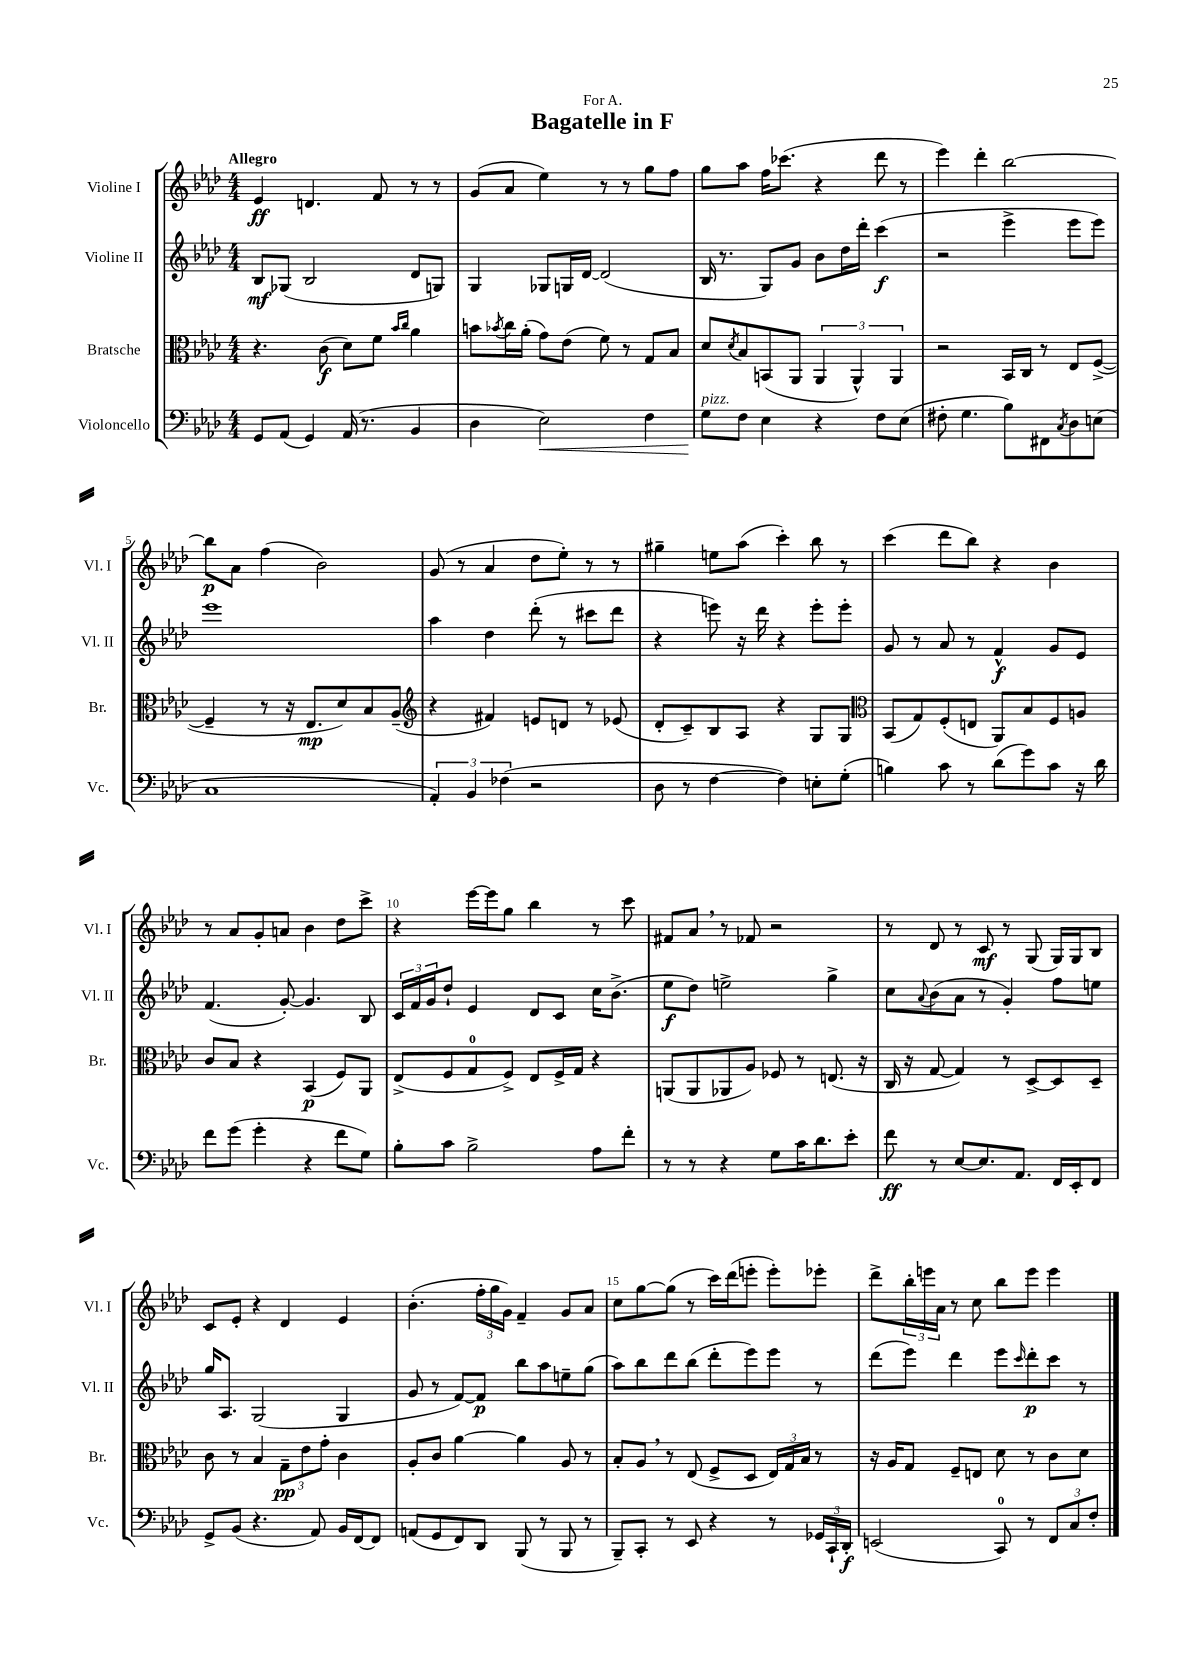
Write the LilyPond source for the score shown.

\header { title = "Bagatelle in F" dedication = "For A." }
<<
\new StaffGroup <<
\new Staff = "s0" \with { instrumentName = "Violine I" shortInstrumentName = "Vl. I" } {
    \clef treble \key aes \major \numericTimeSignature \time 4/4 \tempo "Allegro"
    ees'4\ff d'4. f'8 r8 r8 |
    g'8( aes'8 ees''4) r8 r8 g''8 f''8 |
    g''8 aes''8 f''16 ces'''8.( r4 des'''8 r8 |
    ees'''4) des'''4-. bes''2~ |
    bes''8\p aes'8 f''4( bes'2) |
    g'8( r8 aes'4 des''8 ees''8-.) r8 r8 |
    gis''4-- e''8 aes''8( c'''4-.) bes''8 r8 |
    c'''4( des'''8 bes''8) r4 bes'4 |
    r8 aes'8 g'8-. a'8 bes'4 des''8 c'''8-> |
    r4 ees'''16~ ees'''16 g''8 bes''4 r8 c'''8 |
    fis'8 aes'8 \breathe r8 fes'8 r2 |
    r8 des'8 r8 c'8\mf r8 g8( g16) g16 bes8 |
    c'8 ees'8-. r4 des'4 ees'4 |
    bes'4.-.( \tuplet 3/2 { f''16-. g''16 g'16) } f'4-- g'8 aes'8 |
    c''8 g''8~ g''8( r8 c'''16) des'''16( e'''8-. e'''8-.) ees'''8-. |
    des'''8-> \tuplet 3/2 { bes''16-. e'''16 aes'16 } r8 c''8 bes''8 e'''8 e'''4 \bar "|." |
}
\new Staff = "s1" \with { instrumentName = "Violine II" shortInstrumentName = "Vl. II" } {
    \clef treble \key aes \major \numericTimeSignature \time 4/4
    bes8\mf ges8( bes2 des'8 g8) |
    g4 ges8 g16 des'16~ des'2( |
    bes16 r8. g8) g'8 bes'8 des''16 des'''16-. c'''4\f( |
    r2 ees'''4-> ees'''8 ees'''8) |
    ees'''1 |
    aes''4 des''4 des'''8-.( r8 cis'''8 des'''8 |
    r4 e'''8) r16 des'''16 r4 e'''8-. e'''8-. |
    g'8 r8 aes'8 r8 f'4-^\f g'8 ees'8 |
    f'4.( g'8~-.) g'4. bes8 |
    \tuplet 3/2 { c'16 f'16 g'16 } des''8-! ees'4 des'8 c'8 c''16 bes'8.->( |
    ees''8\f des''8) e''2-> g''4-> |
    c''8 \appoggiatura { aes'8 } bes'8( aes'8 r8 g'4-.) f''8 e''8 |
    g''16 aes8. g2( g4 |
    g'8 r8 f'8~) f'8\p bes''8 aes''8 e''8-- g''8( |
    aes''8) bes''8 des'''8 bes''8( des'''8-. ees'''8) ees'''8 r8 |
    des'''8( ees'''8) des'''4 ees'''8 \grace { c'''16 } des'''8-.\p c'''8 r8 \bar "|." |
}
\new Staff = "s2" \with { instrumentName = "Bratsche" shortInstrumentName = "Br." } {
    \clef alto \key aes \major \numericTimeSignature \time 4/4
    r4. c'8\f( des'8) f'8 \grace { bes'16 c''16 } aes'4 |
    b'8 \acciaccatura { bes'8 } c''16 aes'16-.( g'8) ees'8( f'8) r8 g8 bes8 |
    des'8 \acciaccatura { des'8 } bes8 b,8( aes,8 \tuplet 3/2 { aes,4 aes,4-^) aes,4 } |
    r2 bes,16 c16 r8 ees8 f8~->( |
    f4-- r8 r16 ees8.\mp des'8) bes8 aes8--( |
    \clef treble r4 fis'4) e'8 d'8 r8 ees'8( |
    des'8-. c'8--) bes8 aes8 r4 g8 g8 |
    \clef alto bes,8( g8) f8-.( e8 aes,8) bes8 f8 a8 |
    c'8 bes8 r4 bes,4\p( f8) aes,8 |
    ees8->( f8 g8-0 f8->) ees8 f16-> g16 r4 |
    a,8( a,8 aes,8 aes8) fes8 r8 e8.( r16 |
    c16 r16 g8~ g4) r8 des8~-> des8 des8-- |
    c'8 r8 bes4 \tuplet 3/2 { g8--\pp ees'8 g'8-. } c'4 |
    aes8-. c'8 aes'4~ aes'4 aes8 r8 |
    bes8-. aes8 \breathe r8 ees8( f8-> des8 \tuplet 3/2 { ees16) g16 bes16 } r8 |
    r16 aes16 g8 f8-- e8 des'8 r8 c'8 des'8 \bar "|." |
}
\new Staff = "s3" \with { instrumentName = "Violoncello" shortInstrumentName = "Vc." } {
    \clef bass \key aes \major \numericTimeSignature \time 4/4
    g,8 aes,8( g,4) aes,16( r8. bes,4 |
    des4 ees2\<) f4 |
    g8\!^\markup { \italic "pizz." } f8 ees4 r4 f8 ees8( |
    fis8-. g4. bes8) fis,8 \acciaccatura { c8 } des8 e8( |
    c1 |
    \tuplet 3/2 { aes,4-.) bes,4 fes4( } r2 |
    des8 r8 f4~ f4) e8-. g8-.( |
    b4) c'8 r8 des'8( g'8) c'8 r16 des'16 |
    f'8 g'8( g'4-. r4 f'8 g8) |
    bes8-. c'8 bes2-> aes8 f'8-. |
    r8 r8 r4 g8 c'16 des'8. ees'8-. |
    f'8\ff r8 ees8~ ees8. aes,8. f,16 ees,16-. f,8 |
    g,8-> bes,8( r4. aes,8) bes,16 f,16~ f,8 |
    a,8( g,8 f,8) des,8 bes,,8( r8 bes,,8 r8 |
    bes,,8--) c,8-. r8 ees,8 r4 r8 \tuplet 3/2 { ges,16 c,16-! des,16-.\f } |
    e,2( c,8-0) r8 \tuplet 3/2 { f,8 c8 f8-. } \bar "|." |
}
>>
>>
\layout { \context { \Score \override BarNumber.break-visibility = ##(#f #t #t) barNumberVisibility = #(every-nth-bar-number-visible 5) } }
